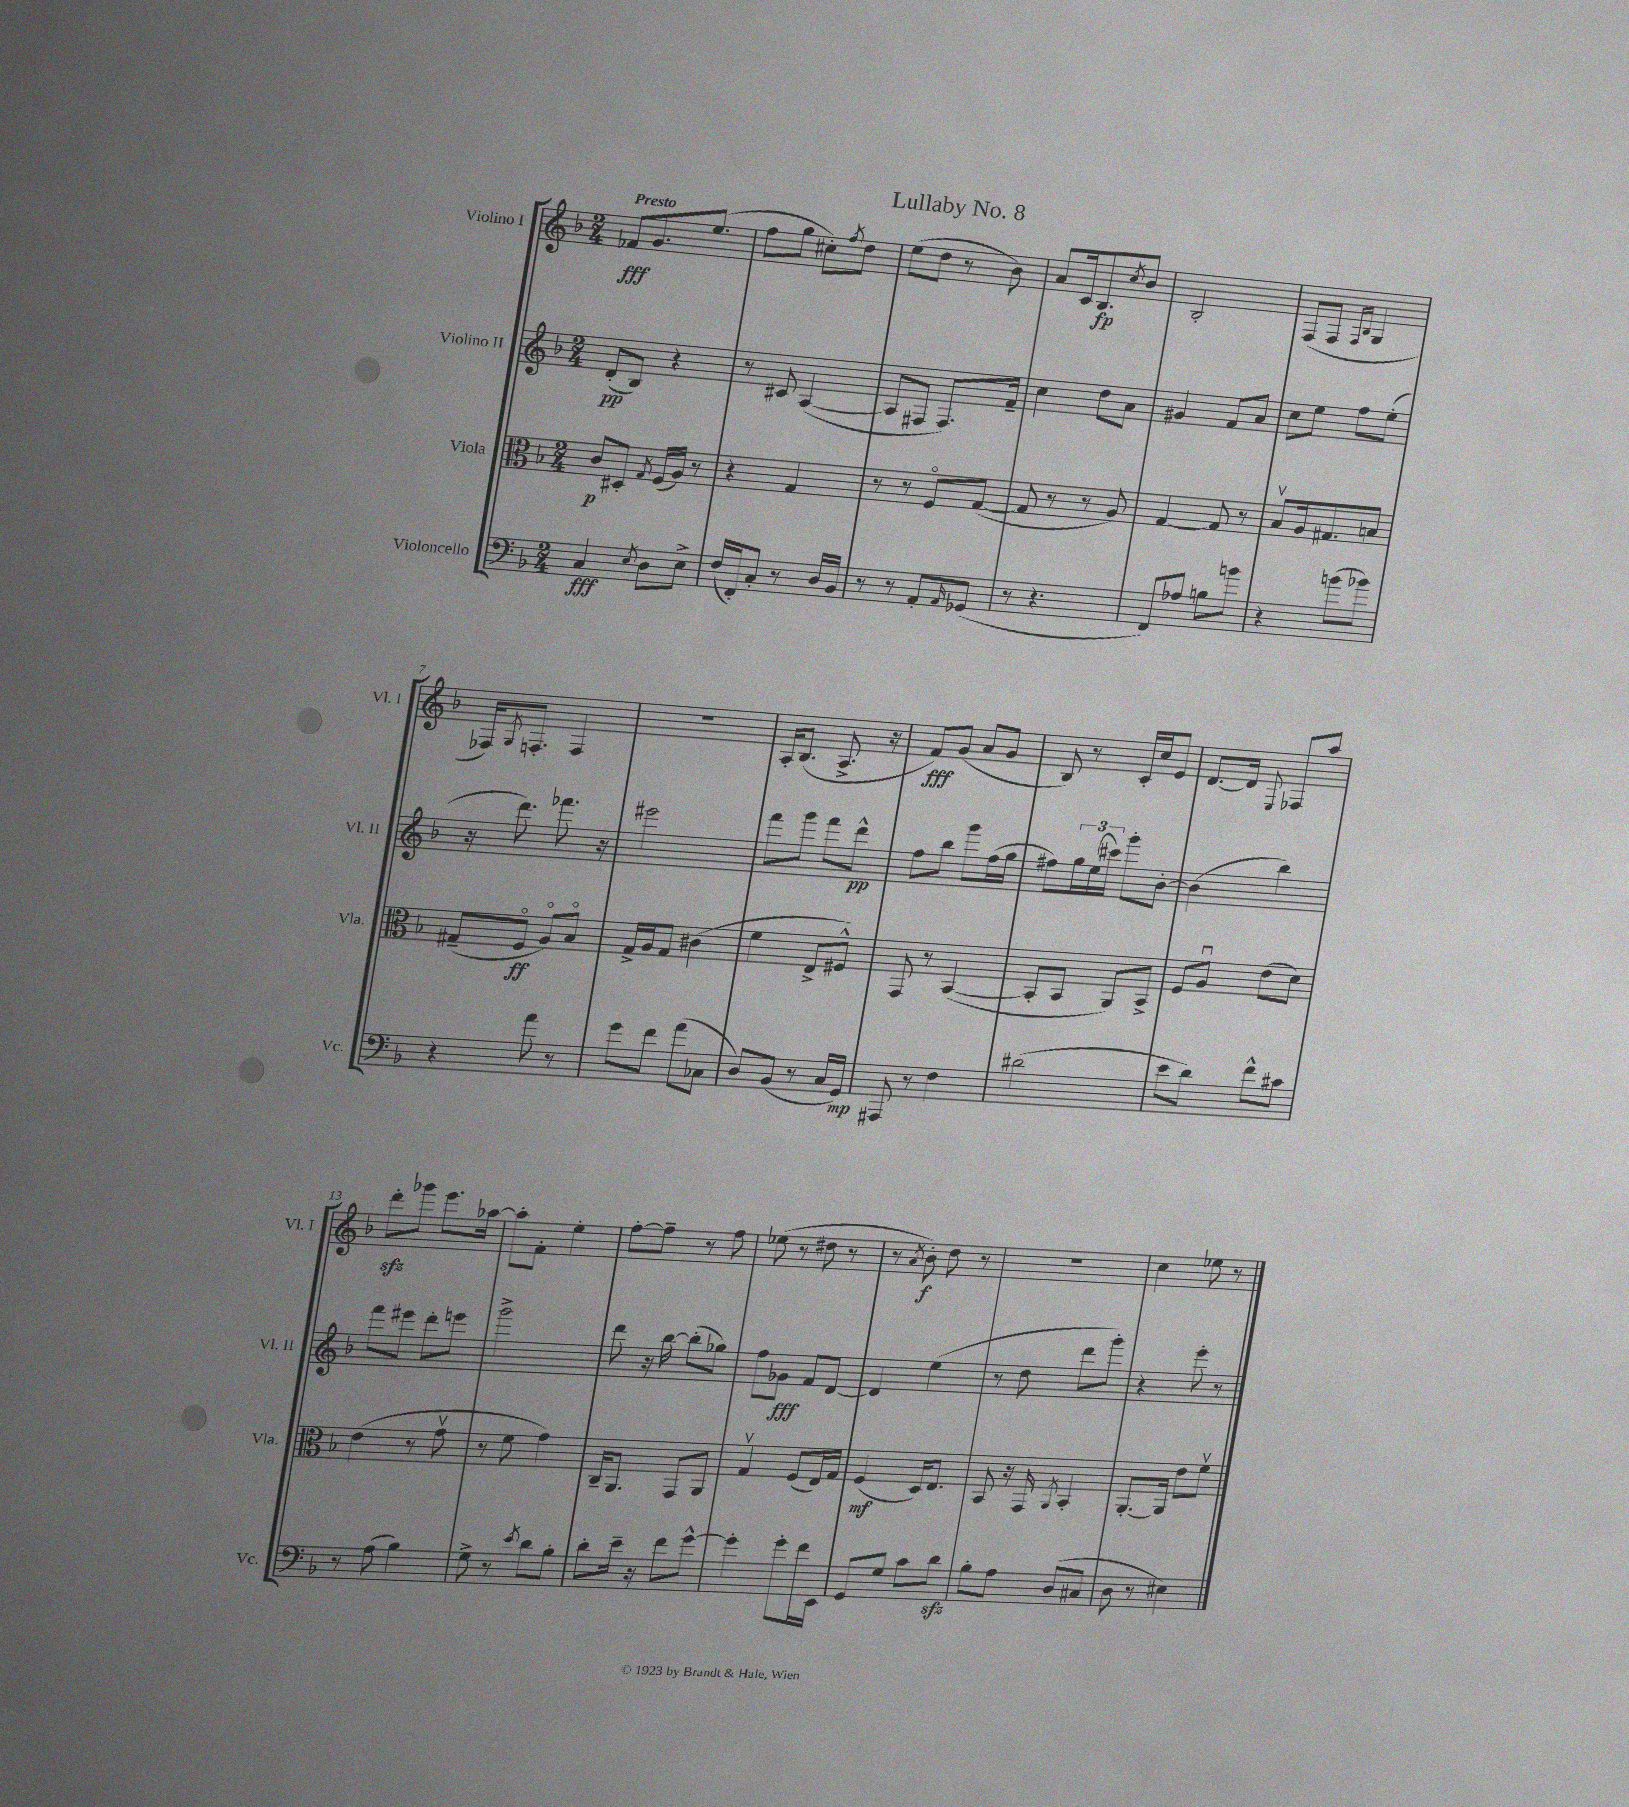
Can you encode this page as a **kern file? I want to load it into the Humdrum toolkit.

**kern	**kern	**kern	**kern
*staff4	*staff3	*staff2	*staff1
*clefF4	*clefC3	*clefG2	*clefG2
*k[b-]	*k[b-]	*k[b-]	*k[b-]
*M2/4	*M2/4	*M2/4	*M2/4
4C	8c	(8d'	8f-
.	8D#'	8B-)	8.g
8qE	8qG	.	.
8D	(16F	4r	.
.	16A)	.	(8.ee
8E^	8r	.	.
=	=	=	=
(16F	4r	8r	8ff
16FF')	.	.	.
8C'	.	8c#	8gg
8r	4G	([4A	8cc#')
.	.	.	8qff
16D	.	.	8dd
16BB-	.	.	.
=	=	=	=
8r	8r	8A]	(8ee
8r	8r	8F#	8dd
8AA'	8Fo	8.F#)	8r
16qqAA	.	.	.
(8GG-	([8G	.	8b-)
.	.	16f~	.
=	=	=	=
8r	8G]	4cc	8a
4.r	8r	.	16c
.	.	.	8.B-
.	8r	8dd	.
.	.	.	8qcc
.	8A)	8a	8b-
=	=	=	=
8FF)	[4G	4g#	2B-'
8A-	.	.	.
8B	8G]	8f	.
8b	8r	8a	.
=	=	=	=
4r	8B-v	8cc	(8F
.	16A	8ee	8F
.	8.G#	.	.
.	.	.	16qqF
.	.	.	16qqB-
(8b	.	8ff	4G
8b-)	8B	(8ee'	.
=	=	=	=
4r	(8G#~	16r	16F-)
.	.	.	8qG
.	.	8.ddd)	8.F'
.	8Fo	.	.
8a	8Ao)	8.fff-	4F
8r	8B-o	.	.
.	.	16r	.
=	=	=	=
8g	16G^	2eee#	2r
.	16A	.	.
8f	8G	.	.
(8a	(4c#	.	.
8C-	.	.	.
=	=	=	=
8D)	4f	8fff	16A'
.	.	.	(8.B-
(8BB-	.	8ggg	.
8r	8E^	8fff	8.A^
16C	8F#^^)	8ddd^^	.
16GG)	.	.	16r
=	=	=	=
8AAA#	8GG	8ff	8f)
8r	8r	8bb-	(8g
4F	([4BB-	8ggg	8a
.	.	(16ff	8g
.	.	16gg	.
=	=	=	=
(2d#	8BB-']	8ff#)	8B-)
.	8BB-	24gg	8r
.	.	(24ee	.
.	.	24ccc#)	.
.	8AA)	8ggg'	16c'
.	.	.	16cc
.	8BB-^	[8b-'	8e
=	=	=	=
8e	8F	(4b-]	[8.d
8d)	8Au	.	.
.	.	.	16d]
.	.	.	8qqE
8f^^	(8e	4bb-)	8F-
8c#	8d)	.	8aa
=	=	=	=
8r	(4e	8fff	8ddd'
(8A	.	8eee#	8ggg-
4B-)	8r	8ddd'	8.eee
.	8gv	8eee	.
.	.	.	[16aa-
=	=	=	=
8G^	8r	2ggg^	8aa-']
8r	8f	.	8f'
8qe	.	.	.
8d	4g)	.	4ee'
8B-'	.	.	.
=	=	=	=
8d'	16C~	8ddd	[8ff'
.	8.AA	.	.
16e~	.	16r	8ff~]
16r	.	[16bb-	.
8f	8GG	(8bb-']	8r
[8g^^	8AA	8gg-)	8ff
=	=	=	=
4g']	4Gv	8ff	(8ee-
.	.	8g-	8r
8g'	(8F	8f	8dd#
16f	16E)	[8d	8r
16EE	16G	.	.
=	=	=	=
8GG	(4F	4d]	8r
.	.	.	8qa
8G	.	.	8b-')
8c	16D)	(4ee	8dd
.	8.E	.	.
8d	.	.	8r
=	=	=	=
8B-'	8BB-	8r	2r
8A	16r	8dd	.
.	16GG	.	.
.	8qAA	.	.
(8D	4BB-'	8ddd	.
8C#	.	8ggg')	.
=	=	=	=
8D	[8.AA'	4r	4cc
8r	.	.	.
.	16AA]	.	.
4E#)	8e	8eee'	8ee-
.	8fv	8r	8r
==	==	==	==
*-	*-	*-	*-
